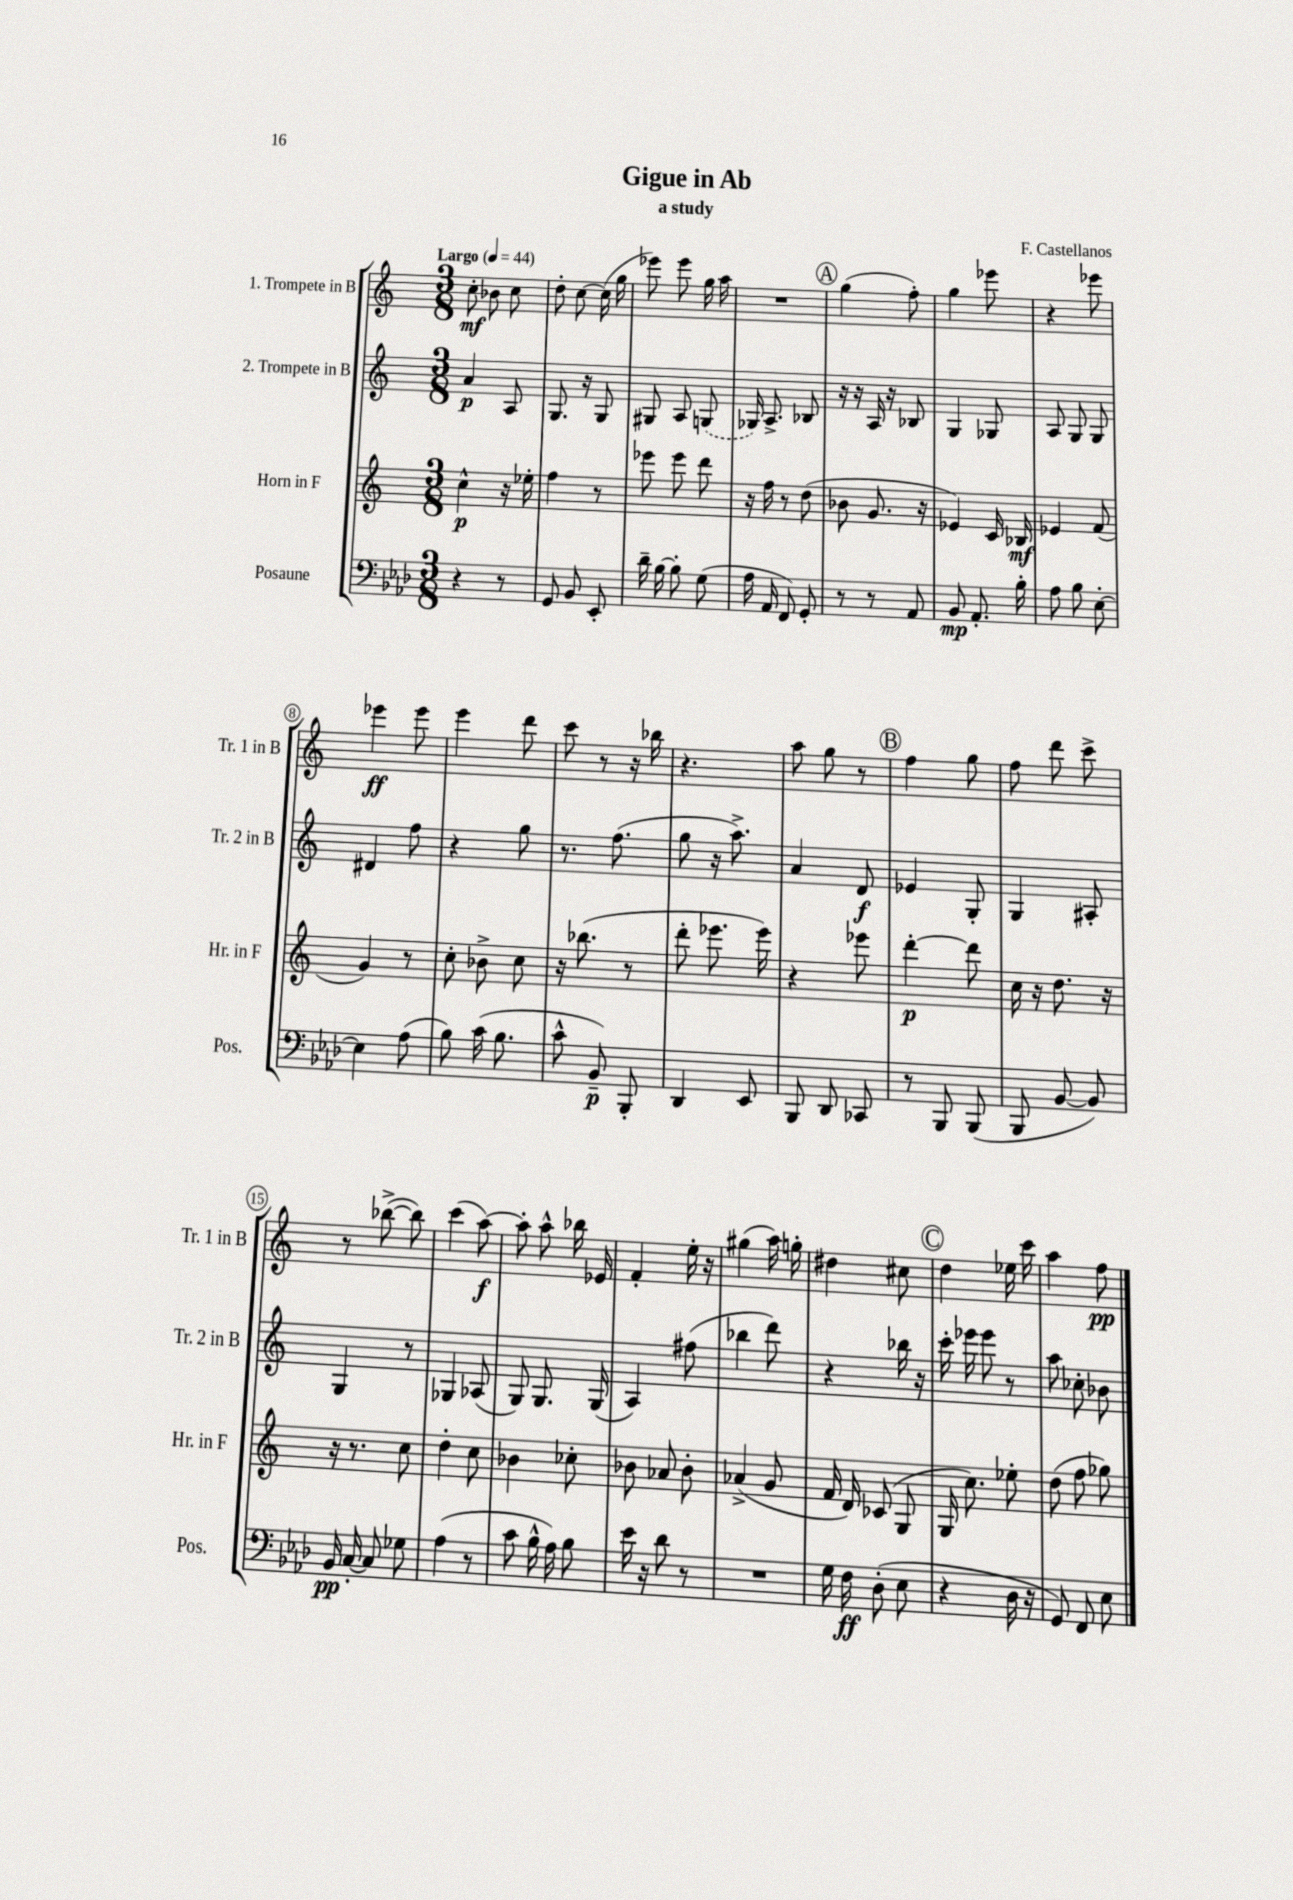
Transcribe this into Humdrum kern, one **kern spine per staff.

**kern	**dynam	**kern	**dynam	**kern	**dynam	**kern	**dynam
*part4	*part4	*part3	*part3	*part2	*part2	*part1	*part1
*staff4	*staff4	*staff3	*staff3	*staff2	*staff2	*staff1	*staff1
*I"Posaune	*	*I"Horn in F	*	*I"2. Trompete in B	*	*I"1. Trompete in B	*
*I'Pos.	*	*I'Hr. in F	*	*I'Tr. 2 in B	*	*I'Tr. 1 in B	*
*clefF4	*	*clefG2	*	*clefG2	*	*clefG2	*
*k[b-e-a-d-]	*	*k[]	*	*k[]	*	*k[]	*
*M3/8	*	*M3/8	*	*M3/8	*	*M3/8	*
*MM44	*	*MM44	*	*MM44	*	*MM44	*
=1	=1	=1	=1	=1	=1	=1	=1
!	!	!	!	!	!	!LO:TX:a:B:t=Largo	!
4r	.	4cc^^\	p	4a/	p	8cc'\	mf
.	.	.	.	.	.	8b-X\	.
8r	.	16r	.	8A/	.	8cc\	.
.	.	16ee-X'\	.	.	.	.	.
=2	=2	=2	=2	=2	=2	=2	=2
8GG/	.	4ff\	.	8.G/	.	8dd'\	.
8BB-/	.	.	.	.	.	[8cc\	.
.	.	.	.	16r	.	.	.
8EE-'/	.	8r	.	8G/	.	(16cc\]	.
.	.	.	.	.	.	16gg\	.
=3	=3	=3	=3	=3	=3	=3	=3
16d-~\	.	8eee-X\	.	8G#X/	.	8eee-X\)	.
[16B-\	.	.	.	.	.	.	.
8B-'\]	.	8eee-\	.	8A/	.	8eee-\	.
(8G\	.	8ddd\	.	(8Gn/	.	16gg\	.
.	.	.	.	.	.	16aa\	.
=4	=4	=4	=4	=4	=4	=4	=4
16A-\	.	16r	.	16G-X/)	.	4.r	.
16AA-/	.	16ff\	.	8.A^/	.	.	.
8FF/)	.	8r	.	.	.	.	.
8GG'/	.	(8dd\	.	8B-X/	.	.	.
!!LO:REH:place=s1:t=A
=5	=5	=5	=5	=5	=5	=5	=5
8r	.	8b-X\	.	16r	.	(4gg\	.
.	.	.	.	16r	.	.	.
8r	.	8.g/	.	16A/	.	.	.
.	.	.	.	16r	.	.	.
8AA-/	.	.	.	8B-X/	.	8ff'\)	.
.	.	16r	.	.	.	.	.
=6	=6	=6	=6	=6	=6	=6	=6
8BB-/	mp	4e-X/)	.	4G/	.	4gg\	.
8.AA-'/	.	.	.	.	.	.	.
.	.	16c/	.	8G-X/	.	8eee-X\	.
16B-'\	.	16B-X/	mf	.	.	.	.
=7	=7	=7	=7	=7	=7	=7	=7
8A-\	.	4e-X/	.	8A/	.	4r	.
8B-\	.	.	.	8G/	.	.	.
[8E-'\	.	(8f/	.	8G/	.	8eee-X\	.
!!LO:LB:g=z
=8	=8	=8	=8	=8	=8	=8	=8
4E-\]	.	4g/)	.	4d#X/	.	4eee-X\	ff
(8A-\	.	8r	.	8ff\	.	8eee-\	.
=9	=9	=9	=9	=9	=9	=9	=9
8B-\)	.	8cc'\	.	4r	.	4eee\	.
(16c\	.	8b-X^\	.	.	.	.	.
8.B-\	.	.	.	.	.	.	.
.	.	8cc\	.	8gg\	.	8ddd\	.
=10	=10	=10	=10	=10	=10	=10	=10
8c^^\	.	16r	.	8.r	.	8ccc\	.
.	.	(8.bb-X\	.	.	.	.	.
8BB-~/)	p	.	.	.	.	8r	.
.	.	.	.	(8.ff\	.	.	.
8BBB-'/	.	8r	.	.	.	16r	.
.	.	.	.	.	.	16bb-X\	.
=11	=11	=11	=11	=11	=11	=11	=11
4DD-/	.	8ddd'\	.	8gg\	.	4.r	.
.	.	8.eee-X\	.	16r	.	.	.
.	.	.	.	8.aa^\)	.	.	.
8EE-/	.	.	.	.	.	.	.
.	.	16eee-\)	.	.	.	.	.
=12	=12	=12	=12	=12	=12	=12	=12
8BBB-/	.	4r	.	4a/	.	8aa\	.
8DD-/	.	.	.	.	.	8gg\	.
8CC-X/	.	8eee-X\	.	8d/	f	8r	.
!!LO:REH:place=s1:t=B
=13	=13	=13	=13	=13	=13	=13	=13
8r	.	[4ddd'\	p	4e-X/	.	4ff\	.
8BBB-/	.	.	.	.	.	.	.
(8BBB-/	.	8ddd\]	.	8G'/	.	8gg\	.
=14	=14	=14	=14	=14	=14	=14	=14
8BBB-/	.	16cc\	.	4G/	.	8ff\	.
.	.	16r	.	.	.	.	.
[8BB-/	.	8.dd\	.	.	.	8ddd\	.
8BB-/])	.	.	.	8A#X'/	.	8ccc^\	.
.	.	16r	.	.	.	.	.
!!LO:LB:g=z
=15	=15	=15	=15	=15	=15	=15	=15
16BB-/	pp	16r	.	4G/	.	8r	.
[16C'/	.	8.r	.	.	.	.	.
8C/]	.	.	.	.	.	([8bb-X^\	.
8G-X\	.	8cc\	.	8r	.	8bb-\])	.
=16	=16	=16	=16	=16	=16	=16	=16
(4A-\	.	4dd'\	.	4G-X/	.	(4ccc\	.
8r	.	8cc\	.	(8A-X/	.	[8aa\)	f
=17	=17	=17	=17	=17	=17	=17	=17
8c\	.	4b-X\	.	8G/)	.	8aa'\]	.
16B-^^\	.	.	.	8.G/	.	8aa^^\	.
16A-\)	.	.	.	.	.	.	.
8B-\	.	8cc-X'\	.	.	.	16bb-X\	.
.	.	.	.	(16G/	.	16e-X/	.
=18	=18	=18	=18	=18	=18	=18	=18
16e-\	.	8b-X\	.	4A/)	.	4f'/	.
16r	.	.	.	.	.	.	.
8d-\	.	8a-X/	.	.	.	.	.
8r	.	8b-'\	.	(8ff#X\	.	16ee'\	.
.	.	.	.	.	.	16r	.
=19	=19	=19	=19	=19	=19	=19	=19
4.r	.	(4a-X^/	.	4bb-X\	.	(4gg#X\	.
.	.	8g/	.	8ddd\)	.	16aa\)	.
.	.	.	.	.	.	16ggn'\	.
=20	=20	=20	=20	=20	=20	=20	=20
16G\	.	16f/	.	4r	.	4dd#X\	.
16F\	ff	16d/)	.	.	.	.	.
(8D-'\	.	(8c-X/	.	.	.	.	.
8E-\	.	8G/	.	16bb-X\	.	8cc#X\	.
.	.	.	.	16r	.	.	.
!!LO:REH:place=s1:t=C
=21	=21	=21	=21	=21	=21	=21	=21
4r	.	16G/	.	16ccc'\	.	4dd\	.
.	.	8.cc\)	.	16eee-X\	.	.	.
.	.	.	.	8eee-\	.	.	.
16D-\	.	8ee-X'\	.	8r	.	16ee-X\	.
16r	.	.	.	.	.	16ccc\	.
=22	=22	=22	=22	=22	=22	=22	=22
8GG/)	.	(8dd\	.	8aa\	.	4aa\	.
8FF/	.	8ff\	.	8cc-X'\	.	.	.
8E-\	.	8gg-X\)	.	8b-X\	.	8ff\	pp
==	==	==	==	==	==	==	==
*-	*-	*-	*-	*-	*-	*-	*-
